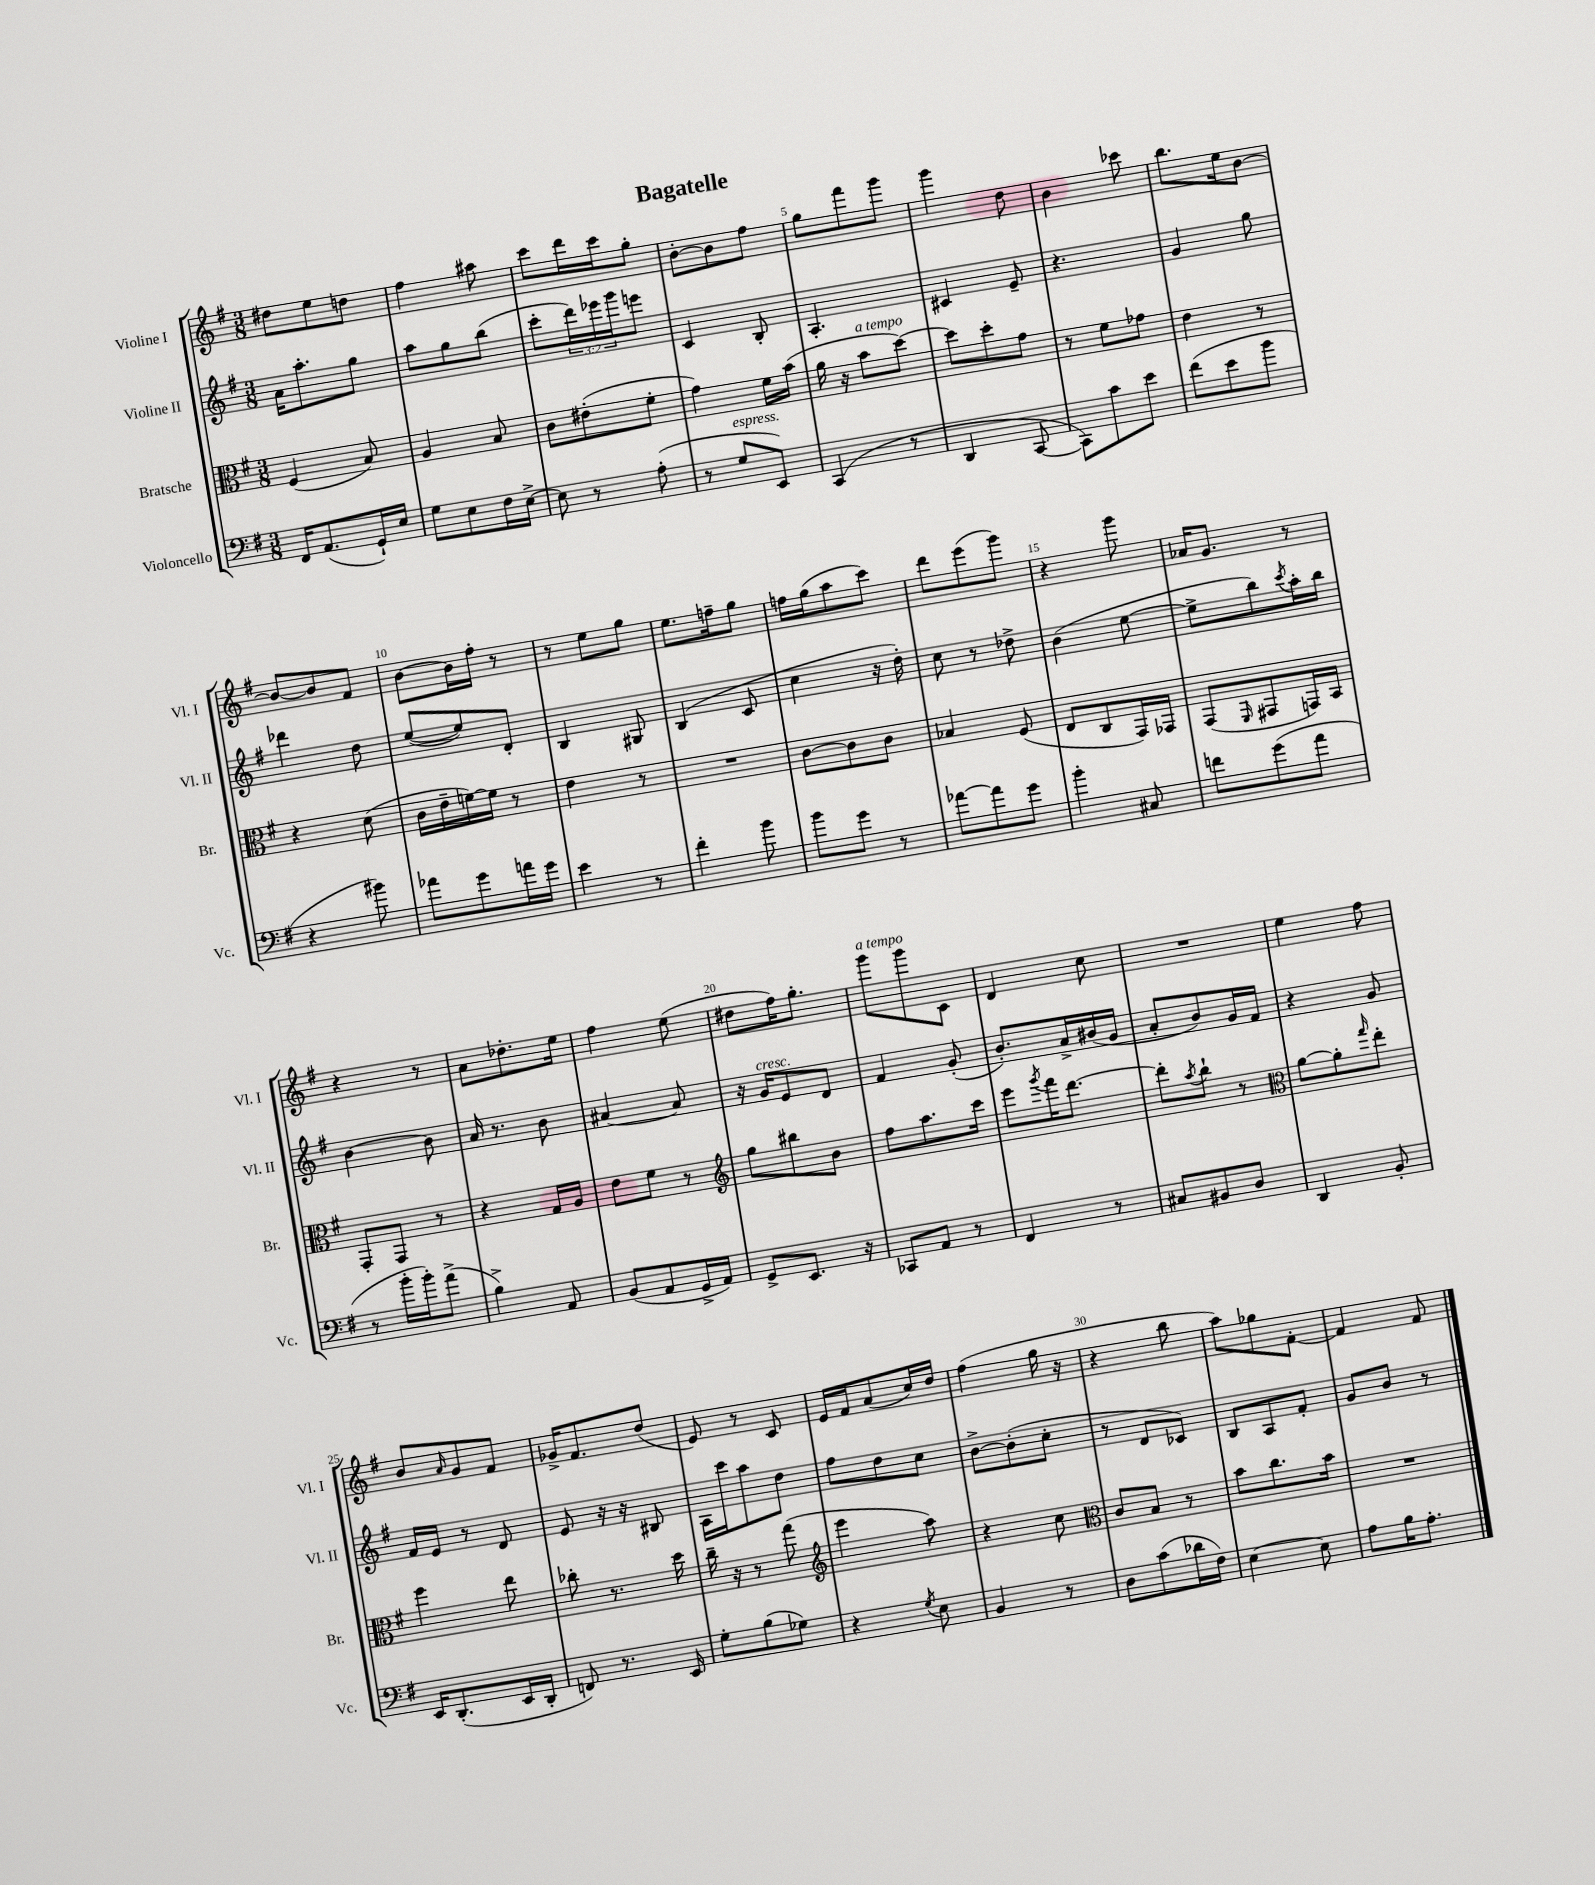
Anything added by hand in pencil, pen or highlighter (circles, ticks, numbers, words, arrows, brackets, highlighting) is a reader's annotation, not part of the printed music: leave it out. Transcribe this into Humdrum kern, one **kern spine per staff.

**kern	**kern	**kern	**kern
*staff4	*staff3	*staff2	*staff1
*clefF4	*clefC3	*clefG2	*clefG2
*k[f#]	*k[f#]	*k[f#]	*k[f#]
*M3/8	*M3/8	*M3/8	*M3/8
16FF#	(4F#	16a	8dd#
(8.AA	.	8.aa'	.
.	.	.	8ee
16GG`)	8B)	8gg	8dd
16E	.	.	.
=	=	=	=
8G	4A	8aa	4ff#
8E	.	8gg	.
16F#	8B	(8bb	8aa#
[16E^	.	.	.
=	=	=	=
8E]	8c	8ccc'	8ccc
8r	(8e#'	24ddd)	16ddd
.	.	24eee-	.
.	.	.	16ccc
.	.	24ggg	.
(8A'	8f#'	8eee	8gg'
=	=	=	=
8r	4g)	4c	[8b'
8G	.	.	8b]
8EE)	16f#	8B'	8ff#
.	(16b	.	.
=	=	=	=
(4CC	16a	4.A'	8gg
.	16r	.	.
.	8b	.	8fff#
8r	[8dd)	.	8ggg
=	=	=	=
4DD	8dd]	4c#	4ggg
.	8dd'	.	.
[8CC	8g	8e~	8dd
=	=	=	=
8CC])	8r	4.r	4b
8c	8f#	.	.
8e	8g-	.	8ccc-
=	=	=	=
(8f#	4e	4g	8.bb
8e	.	.	.
.	.	.	16ee
8b	8r	8gg	[8b
=	=	=	=
4r	4r	4ddd-	8b_
.	.	.	8b]
8b#)	(8d	8dd	8f#
=	=	=	=
8a-	16c	([8ee	[8b
.	16e~	.	.
8g	[16f)	8ee])	16b]
.	16f]	.	16ff#'
16a	8r	8d'	8r
16g	.	.	.
=	=	=	=
4e	4e	4B	8r
.	.	.	8ee
8r	8r	8G#	8gg
=	=	=	=
4f#'	4.r	(4B	8.ee
.	.	.	16ff~
8b	.	8c	8gg
=	=	=	=
8b	[8c	4cc	16ff
.	.	.	(16gg
8g	8c]	.	8aa
8r	8c	16r	8ccc)
.	.	16dd')	.
=	=	=	=
[8a-	4B-	8cc	8ddd
8a-]	.	8r	(8eee
8g	(8F#	8dd-^	8ggg)
=	=	=	=
4b'	8E	(4b	4r
.	8C	.	.
8C#	16GG)	[8ee	8ggg
.	16GG-	.	.
=	=	=	=
8f	(8GG	8ee^]	16a-
.	.	.	8.g
.	16qqFF#	.	.
(8g	8GG#	8bb)	.
.	.	8qccc	.
8a	16GG)	16aa'	8r
.	16BB	16bb	.
=	=	=	=
8r	8GG'	[4b	4r
16b'	8GG	.	.
16b')	.	.	.
(8a^	8r	8b]	8r
=	=	=	=
4B^)	4r	16a	8a
.	.	8.r	.
.	.	.	8.dd-'
8AA	16G	8b	.
.	16A	.	16ee
=	=	=	=
(8BB	8e	[4a#	4ff#
8AA	8f#	.	.
16GG^	8r	8a#]	(8ee
16AA)	.	.	.
=	=	=	=
*	*clefG2	*	*
8GG^	8gg	16r	8dd#
.	.	16g	.
8.EE	8bb#	8e	16ff#)
.	.	.	8.gg'
.	8b	8d	.
16r	.	.	.
=	=	=	=
8CC-	8ff#	4f#	8ggg
8AA	8.aa	.	8ggg
8r	.	(8g'	8c
.	16ccc	.	.
=	=	=	=
4FF#	8eee	8.b')	4d
.	8qggg	.	.
.	16fff#	.	.
.	[8.ddd	16a^	.
8r	.	(16b#	8cc
.	.	16g	.
=	=	=	=
8C#	8ddd']	8a'	4.r
.	8qaa	.	.
8BB#	8bb`	8b)	.
8D	8r	16g	.
.	.	16f#	.
=	=	=	=
*	*clefC3	*	*
4DD	[8a	4r	4ee
.	8a']	.	.
.	16qqgg	.	.
8BB'	8ee'	8g	8ff#
=	=	=	=
16EE	4ff#	16f#	8b
(8.DD'	.	16e	.
.	.	.	16qqa
.	.	8r	8g
16EE	8ee	8d	8f#
16DD'	.	.	.
=	=	=	=
8FF)	8cc-'	8e	16g-^
.	.	.	8.f#
8.r	8.r	16r	.
.	.	16r	.
.	.	8B#	(8dd
16EE	16dd	.	.
=	=	=	=
8G'	16cc~	16A	8e)
.	16r	16ccc	.
(8B	8r	8aa	8r
8G-)	(8gg	8dd	8c
=	=	=	=
*	*clefG2	*	*
4r	4eee	8ff#	16e
.	.	.	16f#
.	.	8dd	(8a
8qG	.	.	.
8E	8aa)	8cc	16cc)
.	.	.	16dd
=	=	=	=
4BB	4r	[8b^	(4ff#
.	.	(8b']	.
8r	8cc	8cc'	16gg
.	.	.	16r
=	=	=	=
*	*clefC3	*	*
8D	8c	8r	4r
(8c	8B	8d	.
16d-	8r	8c-)	8bb
16F#)	.	.	.
=	=	=	=
[4E	8b	8B	8aa)
.	8.cc	8A	8gg-
8E]	.	8f#'	[8f#'
.	16b	.	.
=	=	=	=
8A	4.r	8g	4f#]
16B	.	8b	.
8.A'	.	.	.
.	.	8r	8f#
==	==	==	==
*-	*-	*-	*-
